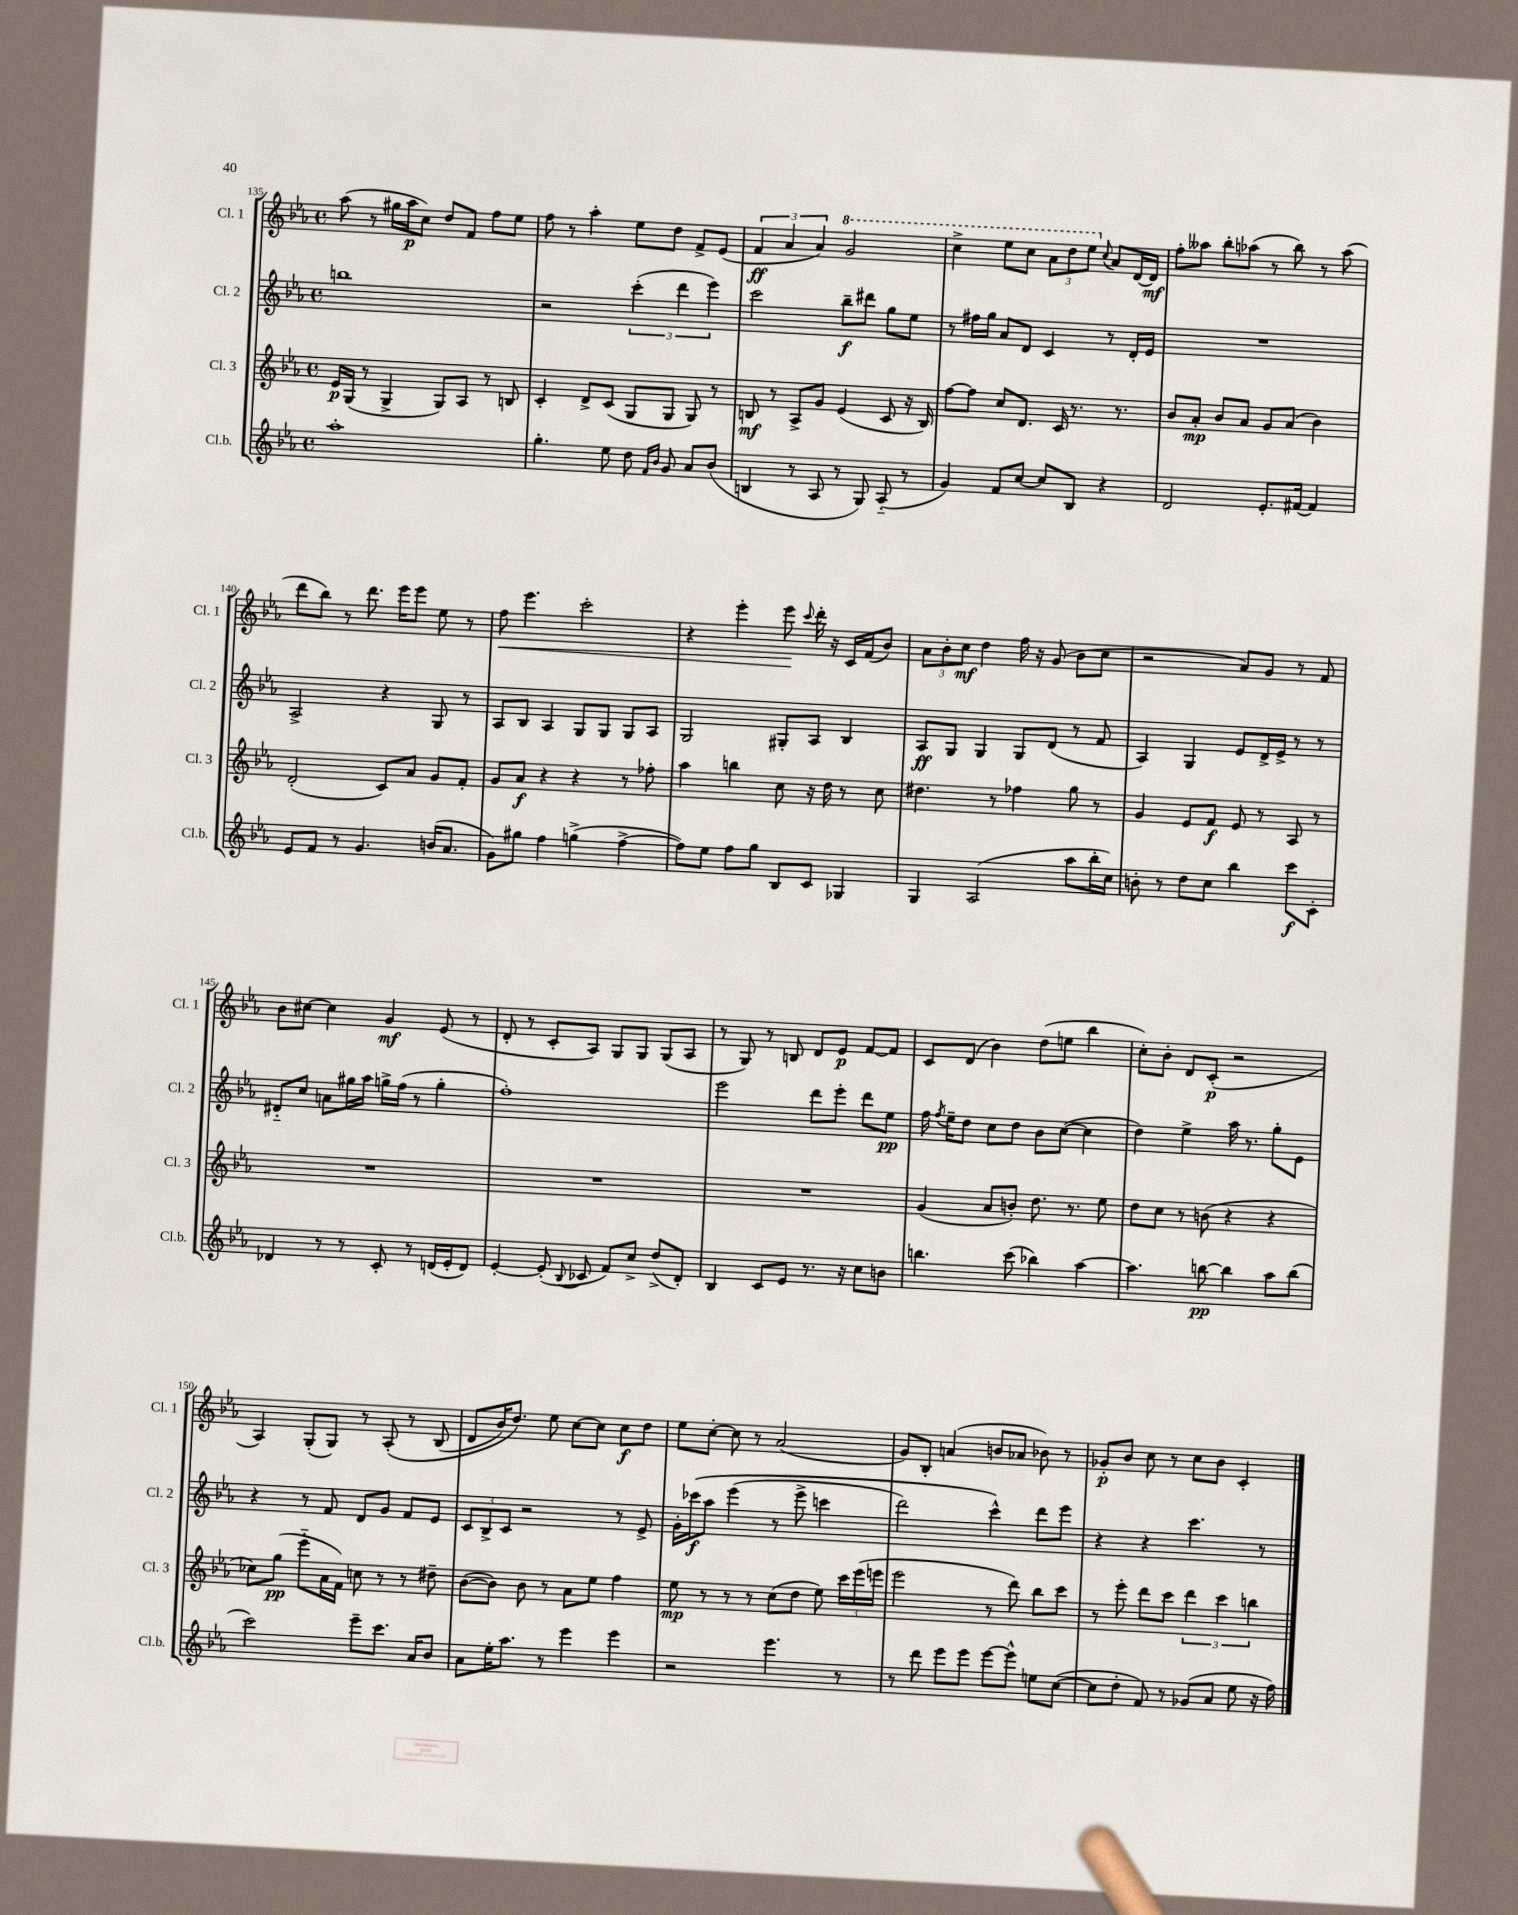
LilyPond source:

<<
\new StaffGroup <<
\new Staff = "s0" \with { instrumentName = "Cl. 1" shortInstrumentName = "Cl. 1" } {
    \clef treble \key ees \major \defaultTimeSignature \time 4/4
    \autoBeamOff aes''8( r8 gis''16[ aes''16\p c''8]) d''8[ f'8] f''8[ ees''8] |
    f''8 r8 aes''4-. ees''8[ d''8] f'8[-> ees'8]( |
    \tuplet 3/2 { f'4\ff aes'4 aes'4) } \ottava #1 g''2 |
    c'''4-> ees'''8[ c'''8] \tuplet 3/2 { aes''8[ d'''8 ees'''8] \ottava #0 } \appoggiatura { c''8 } aes'8[ d'16~ d'16]\mf |
    f''8[-. aeses''8] bes''8[-. aes''8]( r8 bes''8) r8 aes''8( |
    d'''8[ bes''8]) r8 d'''8. ees'''16[ ees'''8] ees''8 r8 |
    f''8\< ees'''4. c'''2-. |
    r4 ees'''4-. ees'''8\! \appoggiatura { c'''8 } d'''16-. r16 c'16[ f'16( bes'8]) |
    \tuplet 3/2 { aes'8[ bes'8-. c''8]\mf } d''4 f''16 r16 g'8( bes'8[ c''8] |
    r2 aes'8[) g'8] r8 f'8 |
    bes'8[ cis''8]~ cis''4 g'4\mf ees'8( r8 |
    d'8-. r8 c'8[-. aes8]) g8[ g8] g8[( aes8] |
    r8 g8) r8 b8 d'8[ ees'8]\p f'8[~ f'8] |
    c'8[ d'8]( bes'4) d''8[( e''8] bes''4 |
    c''8[-.) bes'8]-. d'8[ c'8]-.\p( r2 |
    aes4) g8[-.( g8]) r8 aes8-.\( r8 bes8( |
    d'8[ bes'16) d''8.]\) ees''8 c''8[~ c''8] c''8[\f d''8] |
    ees''8[ c''8]~-. c''8 r8 aes'2( |
    g'8[) bes8]-. a'4( b'8[ aes'8] bes'8) r8 |
    ges'8[-.\p bes'8] c''8 r8 c''8[ bes'8] c'4-. \bar "|." |
}
\new Staff = "s1" \with { instrumentName = "Cl. 2" shortInstrumentName = "Cl. 2" } {
    \clef treble \key ees \major \defaultTimeSignature \time 4/4
    \autoBeamOff b''1 |
    r2 \tuplet 3/2 { c'''4-.( d'''4 ees'''4) } |
    c'''2 bes''8[--\f dis'''8] g''8[ ees''8] |
    r8 fis''16[ g''16] aes'8[ d'8] c'4 r8 d'16[-. ees'16] |
    R1 |
    aes2-> r4 g8 r8 |
    aes8[ bes8] aes4 g8[ g8] g8[ aes8] |
    g2 gis8[-. aes8] bes4 |
    aes8[\ff g8] g4 g8[ d'8]( r8 f'8 |
    aes4) g4 ees'8[ d'16-> ees'16]-> r8 r8 |
    dis'8[-_ c''8] a'8[ gis''16 aes''16] g''16[-> f''16]( r8 g''4-. |
    f''1-.) |
    ees'''2 d'''8[ ees'''8]-. d'''8[ ees''8]\pp |
    f''16 \acciaccatura { f''8 } ees''16[-- d''8] c''8[ d''8] bes'8[ c''8]~( c''4 |
    d''4) ees''4-> aes''16 r8. g''8[-. ees'8] |
    r4 r8 f'8 d'8[ g'8] f'8[ ees'8] |
    \tuplet 3/2 { c'8[ bes8-> c'8] } r2 r8 ees'8-> |
    g'16[-. ces'''16\f\( aes''8] ees'''4( r8 ees'''8-> c'''4 |
    d'''2) c'''4-^\) d'''8[ ees'''8] |
    r4 r4 c'''4. r8 \bar "|." |
}
\new Staff = "s2" \with { instrumentName = "Cl. 3" shortInstrumentName = "Cl. 3" } {
    \clef treble \key ees \major \defaultTimeSignature \time 4/4
    \autoBeamOff ees'16[\p g16]( r8 g4-> g8[) aes8] r8 b8 |
    c'4-. d'8[-> c'8]( g8[ g8] g8) r8 |
    b8\mf r8 aes8[-> g'8] ees'4( c'8 r16 b16) |
    f''8[~ f''8] c''8[ d'8.] c'16 r8. r8. |
    bes'8[ aes'8]-.\mp bes'8[ aes'8] g'8[ aes'8]( bes'4) |
    d'2-.( c'8[) aes'8] g'8[ f'8]-. |
    g'8[ aes'8]\f r4 r4 r8 fes''8-. |
    aes''4 b''4 c''8 r16 d''16 r8 c''8 |
    dis''4. r8 fes''4 g''8 r8 |
    g'4 ees'8[ f'8]\f ees'8 r8 aes8 r8 |
    R1 |
    R1 |
    R1 |
    g'4( aes'8[ b'8]-.) d''8. r8. ees''8 |
    d''8[ c''8] r8 b'8( r4 r4 |
    ces''8[) g''8]\pp( ees'''8[-_ aes'16 f'16]) c''8 r8 r8 dis''8-- |
    bes'8[~( bes'8]) bes'8 r8 aes'8[ ees''8] f''4 |
    ees''8\mp r8 r8 r8 c''8[( d''8] ees''8) \tuplet 3/2 { c'''16[ ees'''16( e'''16] } |
    ees'''2 r8 d'''8) bes''8[ c'''8] |
    r8 ees'''8-. d'''8[ c'''8] \tuplet 3/2 { d'''4 c'''4 b''4 } \bar "|." |
}
\new Staff = "s3" \with { instrumentName = "Cl.b." shortInstrumentName = "Cl.b." } {
    \clef treble \key ees \major \defaultTimeSignature \time 4/4
    \autoBeamOff aes''1-. |
    g''4.-. ees''8 d''8 \grace { f'16[ bes'16] } g'8 aes'8[ bes'8]( |
    b4 r8 aes8 r8 g8) aes8-_( r8 |
    g'4) f'8[ c''8]~ c''8[ bes8] r4 |
    d'2 ees'8.[-. fis'16]~ fis'4 |
    ees'8[ f'8] r8 g'4. b'16[( aes'8.] |
    g'8[) gis''8] f''4 g''4->( f''4~-> |
    f''8[) ees''8] f''8[ g''8] bes8[ c'8] ges4 |
    g4 aes2( aes''8[ bes''16-. c''16]) |
    b'8-. r8 d''8[ c''8] bes''4 c'''8[\f c'8]-. |
    des'4 r8 r8 c'8-. r8 d'16[( ees'16-. d'8]) |
    ees'4~-. ees'8-.( \appoggiatura { bes8 } ces'8 f'8[) c''8]-> d''8[->( d'8]-.) |
    bes4 c'8[ ees'8] r8. r16 c''8[ b'8] |
    b''4. c'''8( bes''4) aes''4~ |
    aes''4. b''8~\pp b''4 aes''8[ b''8]( |
    c'''2) ees'''8[-- c'''8.] aes'16[ bes'8] |
    aes'8[ ees''16-. aes''8.] r8 ees'''4 ees'''4 |
    r2 ees'''4. r8 |
    r8 d'''8 ees'''8[ ees'''8] ees'''8[~ ees'''8]-^ e''8[ c''8]~( |
    c''8[ d''8]-. f'8) r8 ges'8[( aes'8] ees''8 r16 f''16) \bar "|." |
}
>>
>>
\layout { \context { \Score currentBarNumber = #135 } }
